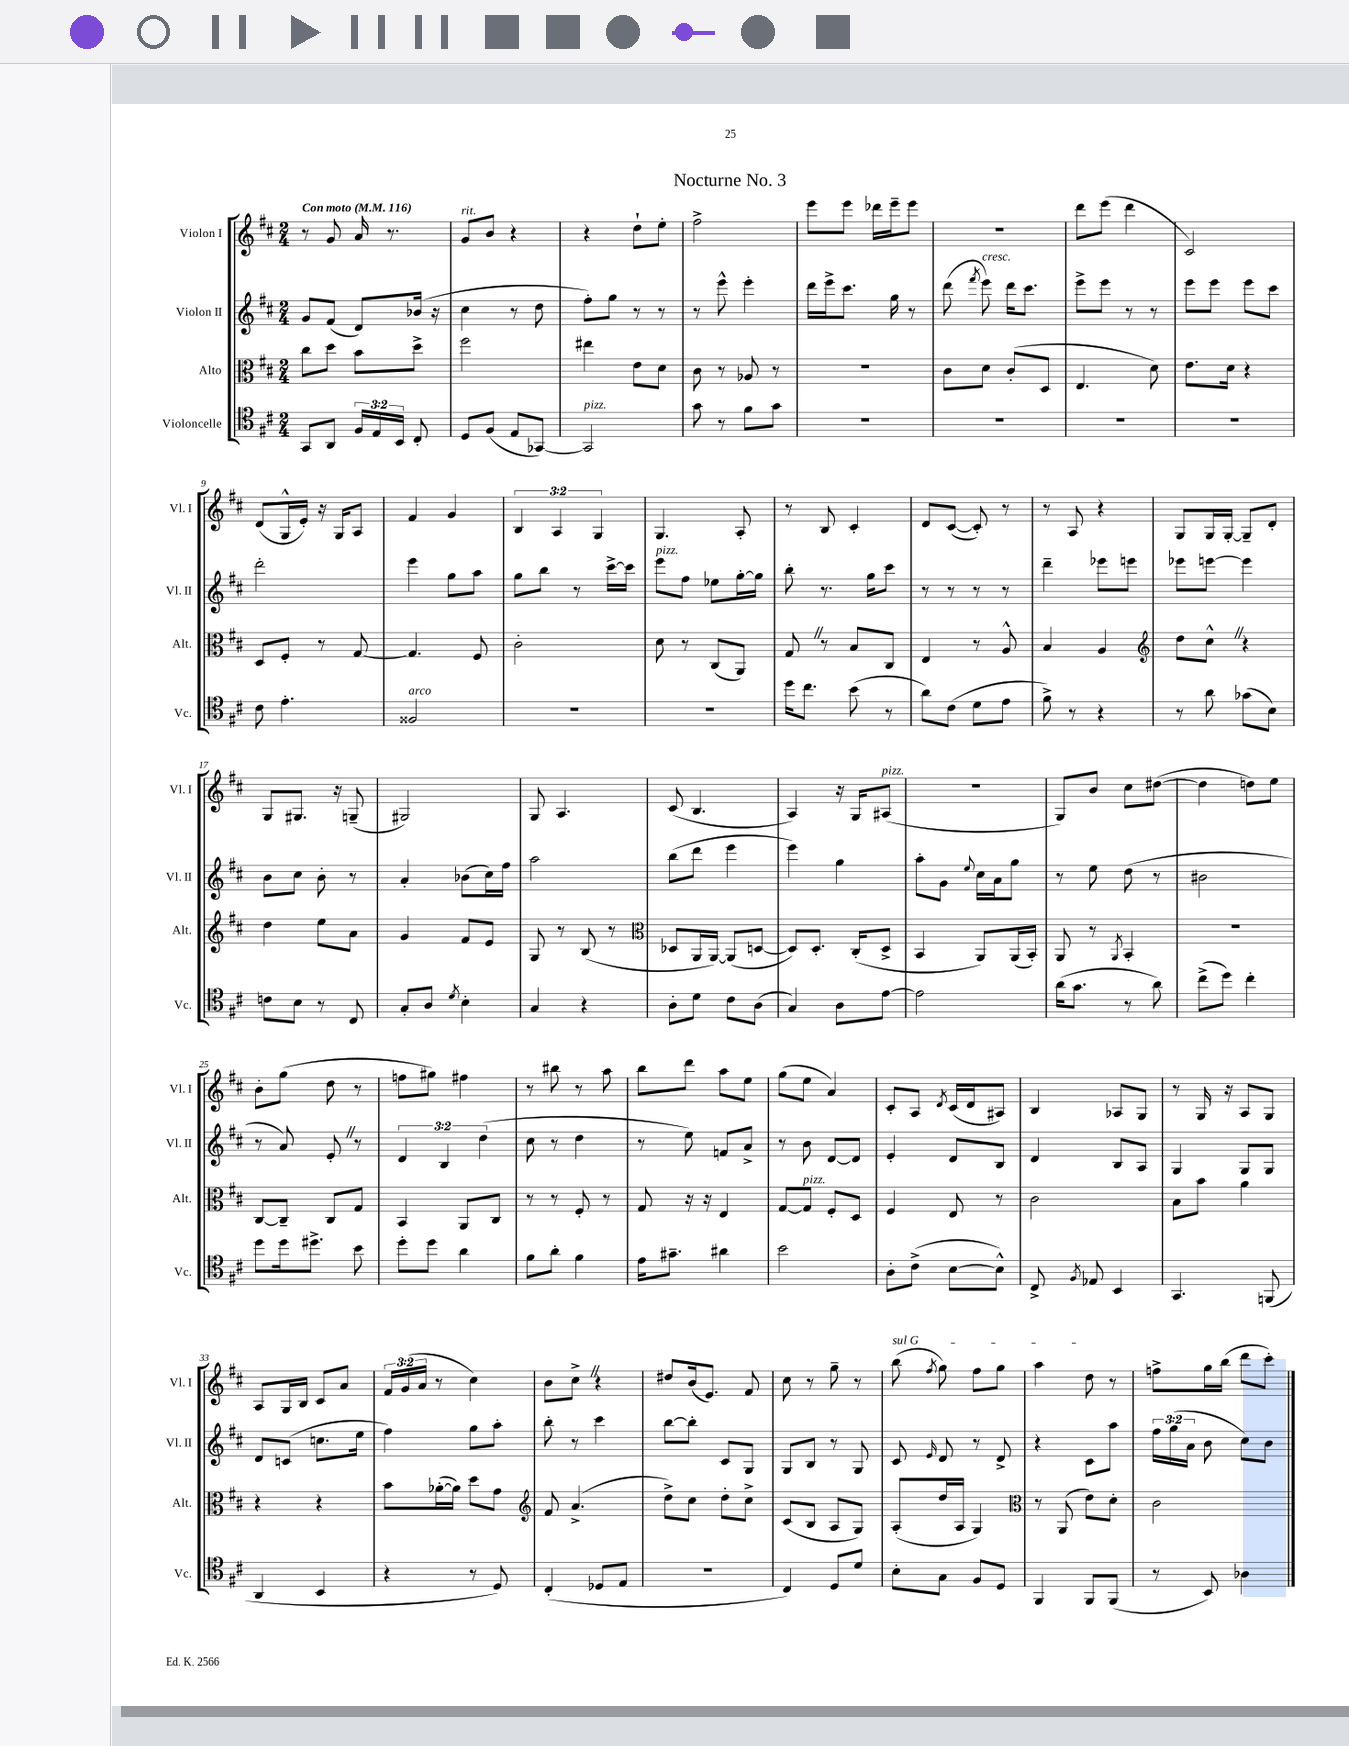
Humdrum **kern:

**kern	**kern	**kern	**kern
*staff4	*staff3	*staff2	*staff1
*clefC4	*clefC3	*clefG2	*clefG2
*k[f#c#]	*k[f#c#]	*k[f#c#]	*k[f#c#]
*M2/4	*M2/4	*M2/4	*M2/4
*MM116	*MM116	*MM116	*MM116
8GG/L	8cc#\L	8g/L	8r
8AA/J	8dd\J	(8f#/J	8g/
24F#/LL	8b\L	8d/L)	16a/
24E/	.	.	.
.	.	.	8.r
24BB/JJ	.	.	.
8C#'/	8dd^\J	(16b-/Jk	.
.	.	16r	.
=	=	=	=
8D/L	2ff#\	4cc#\	8g/L
(8F#/J	.	.	8b/J
8E/L	.	8r	4r
[8GG-/J)	.	8dd\	.
=	=	=	=
2GG-/]	4ee#\	8ff#'\L)	4r
.	.	8gg\J	.
.	8e\L	8r	8dd`\L
.	8d\J	8r	8ee'\J
=	=	=	=
8g\	8c#\	8r	2ff#^\
8r	8r	8eee^^\	.
8f#\L	8A-/	4eee'\	.
8g\J	8r	.	.
=	=	=	=
2r	2r	16ddd\LL	8eee\L
.	.	16eee^\J	.
.	.	8.ccc#\J	8eee\J
.	.	.	16ddd-\LL
.	.	16gg\	16eee~\J
.	.	8r	8eee\J
=	=	=	=
2r	8c#\L	(8ddd\	2r
.	.	8qfff#/	.
.	8d\J	8eee\)	.
.	(8c#'/L	16ddd\LK	.
.	.	8.ccc#\J	.
.	8D/J	.	.
=	=	=	=
2r	4.E/	8eee^\L	8ddd\L
.	.	8eee\J	(8eee\J
.	.	8r	4ddd\
.	8d\)	8r	.
=	=	=	=
2r	8.e\L	8eee\L	2c#/)
.	.	8eee\J	.
.	16d\Jk	.	.
.	4r	8eee\L	.
.	.	8ccc#\J	.
=	=	=	=
8c#\	8D/L	2ddd'\	(8d/L
4.e'\	8F#'/J	.	16G^^/L
.	.	.	16e'/JJ)
.	8r	.	16r
.	.	.	16G/LK
.	[8G/	.	8A/J
=	=	=	=
2F##/	4.G/]	4eee\	4f#/
.	.	8gg\L	4g/
.	8F#/	8aa\J	.
=	=	=	=
2r	2c#'\	8gg\L	6B/
.	.	8bb\J	.
.	.	.	6A/
.	.	8r	.
.	.	.	6G/
.	.	[16ccc#^\LL	.
.	.	16ccc#\]JJ	.
=	=	=	=
2r	8d\	8eee\L	4.G/
.	8r	8ff#\J	.
.	(8C#/L	8ee-\L	.
.	8AA/J)	[16gg'\L	8A'/
.	.	16gg\]JJ	.
=	=	=	=
16dd\LK	8G/	8bb'\	8r
8.cc#\J	.	.	.
.	8r	8.r	8B/
(8b\	8B/L	.	4c#'/
.	.	16gg\LK	.
8r	8C#/J	8ccc#\J	.
=	=	=	=
8a\L)	4E/	8r	8d/L
(8c#\J	.	8r	([8c#/J
8d\L	8r	8r	8c#'/])
8e\J	8A^^/	8r	8r
=	=	=	=
8f#^\)	4B/	4ddd~\	8r
8r	.	.	8A/
4r	4A/	8eee-\L	4r
.	.	8eee\J	.
=	=	=	=
*	*clefG2	*	*
8r	8dd\L	8eee-\L	8G/L
8a\	8cc#^^\J	[8eee\J	16G/L
.	.	.	[16G'/JJ
(8g-\L	4r	4eee\]	8G~/]L
8B\J)	.	.	8d'/J
=	=	=	=
8c\L	4dd\	8b\L	8G/L
8B\J	.	8cc#\J	8.G#/J
8r	8ee\L	8b'\	.
.	.	.	16r
8C#/	8a\J	8r	(8G~/
=	=	=	=
8G'/L	4g/	4a'/	2G#/)
8A/J	.	.	.
8qd/	.	.	.
4B'\	8f#/L	(8b-\L	.
.	8e/J	16cc#\L)	.
.	.	16ff#\JJ	.
=	=	=	=
4G/	8G/	2aa\	8G/
.	8r	.	4.A/
4r	(8B/	.	.
.	8r	.	.
=	=	=	=
*	*clefC3	*	*
8A'\L	8D-/L	(8bb\L	(8c#/
8d\J	16AA/L	8ddd\J	4.B/
.	[16AA/JJ)	.	.
8c#\L	(8AA/]L	4eee\	.
(8A\J	[8D/J	.	.
=	=	=	=
4G/)	8D/]L)	4eee\)	4A/)
.	8.D'/J	.	.
8A\L	.	4gg\	16r
.	(16C#'/LK	.	16G/LK
[8e\J	8D^/J	.	(8A#/J
=	=	=	=
2e\]	4BB/	8aa'\L	2r
.	.	8g\J	.
.	.	8qqee/	.
.	8AA/L)	16cc#\LL	.
.	.	16a\J	.
.	(16AA/L	8gg\J	.
.	16BB'/JJ)	.	.
=	=	=	=
(16a\LK	8AA/	8r	8G/L)
8.g\J	.	.	.
.	8r	8ee\	8b/J
.	8qAA/	.	.
8r	4BB'/	(8dd\	8cc#\L
8a\)	.	8r	([8dd#\J
=	=	=	=
(8cc#^\L	2r	2b#\	4dd#\]
8dd\J)	.	.	.
4cc#'\	.	.	8dd\L)
.	.	.	8ee\J
=	=	=	=
8dd\L	[8C#/L	8r	8b'\L
16dd\k	8C#~/]J	8a/)	(8gg\J
8.dd#^\J	.	.	.
.	8C#/L	8e'/	8dd\
8b\	8G/J	8r	8r
=	=	=	=
8dd'\L	4BB/	6d/	8ff\L
8dd\J	.	.	8gg#\J)
.	.	6B/	.
4a\	8AA/L	.	4ff#\
.	.	(6dd\	.
.	8C#/J	.	.
=	=	=	=
8f#\L	8r	8cc#\	8r
8a'\J	8r	8r	8bb#\
4f#\	8F#'/	4dd\	8r
.	8r	.	8aa\
=	=	=	=
16e\LK	8G/	8r	8bb\L
8.g#~\J	.	.	.
.	16r	8ee\)	8ddd\J
.	16r	.	.
4a#\	4E/	8f/L	8aa\L
.	.	8a^/J	8ee\J
=	=	=	=
2b\	[8G/L	8r	(8gg\L
.	8G/]J	8b\	8ee\J
.	8F#'/L	[8d/L	4a/)
.	8D/J	8d/]J	.
=	=	=	=
8A'\L	4F#/	4e'/	8c#'/L
(8c#^\J	.	.	8A/J
.	.	.	8qd/
[8B\L	8E/	8d/L	(16c#/LL
.	.	.	16d/J
8B^^\]J)	8r	8B/J	8A#/J)
=	=	=	=
8C#^/	2c#\	4d/	4B/
8qF#/	.	.	.
8E-/	.	.	.
4BB/	.	8B/L	8A-/L
.	.	8A/J	8G/J
=	=	=	=
4.GG/	8B\L	4G/	8r
.	8b\J	.	16G/
.	.	.	16r
.	4a\	8G/L	8A/L
(8FF/	.	8G/J	8G/J
=	=	=	=
4AA/	4r	8d/L	8A/L
.	.	(8c/J	16G/L
.	.	.	16B/JJ
4BB/	4r	8.cc\L	8c#/L
.	.	.	8a/J
.	.	16ee\Jk	.
=	=	=	=
4r	8b\L	4ff#\)	24f#/LL
.	.	.	(24g/
.	.	.	24a/JJ
.	([16a-'\L	.	8r
.	16a-\]JJ)	.	.
8r	8dd\L	8gg\L	4cc#\)
8D/)	8g\J	8aa'\J	.
=	=	=	=
*	*clefG2	*	*
(4C#'/	8f#/	8bb'\	8b\L
.	(4.a^/	8r	8cc#^\J
8D-/L	.	4ccc#\	4r
8E/J	.	.	.
=	=	=	=
2r	8dd^\L)	[8bb\L	8dd#/L
.	8cc#\J	8bb'\]J	(16b/k
.	.	.	8.e/J)
.	8dd'\L	8c#/L	.
.	8cc#^\J	8G/J	8f#/
=	=	=	=
4C#/)	(8c#/L	8G/L	8cc#\
.	8B/J	8B/J	8r
8D/L	8A/L	8r	8gg~\
8d/J	8G/J)	8G/	8r
=	=	=	=
8B'\L	(8A'/L	8c#/	(8bb\
.	.	16qqe/	8qff#/
8G\J	16dd/L	8d/	8gg\)
.	16A/JJ	.	.
8F#/L	4G/)	8r	8ff#\L
8D/J	.	8d^/	8gg\J
=	=	=	=
*	*clefC3	*	*
4FF#/	8r	4r	4aa\
.	(8AA/	.	.
8FF#/L	8e\L)	8c#\L	8dd\
(8FF#/J	8d'\J	8aa\J	8r
=	=	=	=
8r	2c#\	24ff#\LL	8ff^\L
.	.	(24gg\	.
.	.	24a\JJ	.
8BB/)	.	8b\	16gg\L
.	.	.	(16bb\JJ
4A-\	.	8cc#\L)	8ddd\L
.	.	8b\J	8ccc#'\J)
==	==	==	==
*-	*-	*-	*-
